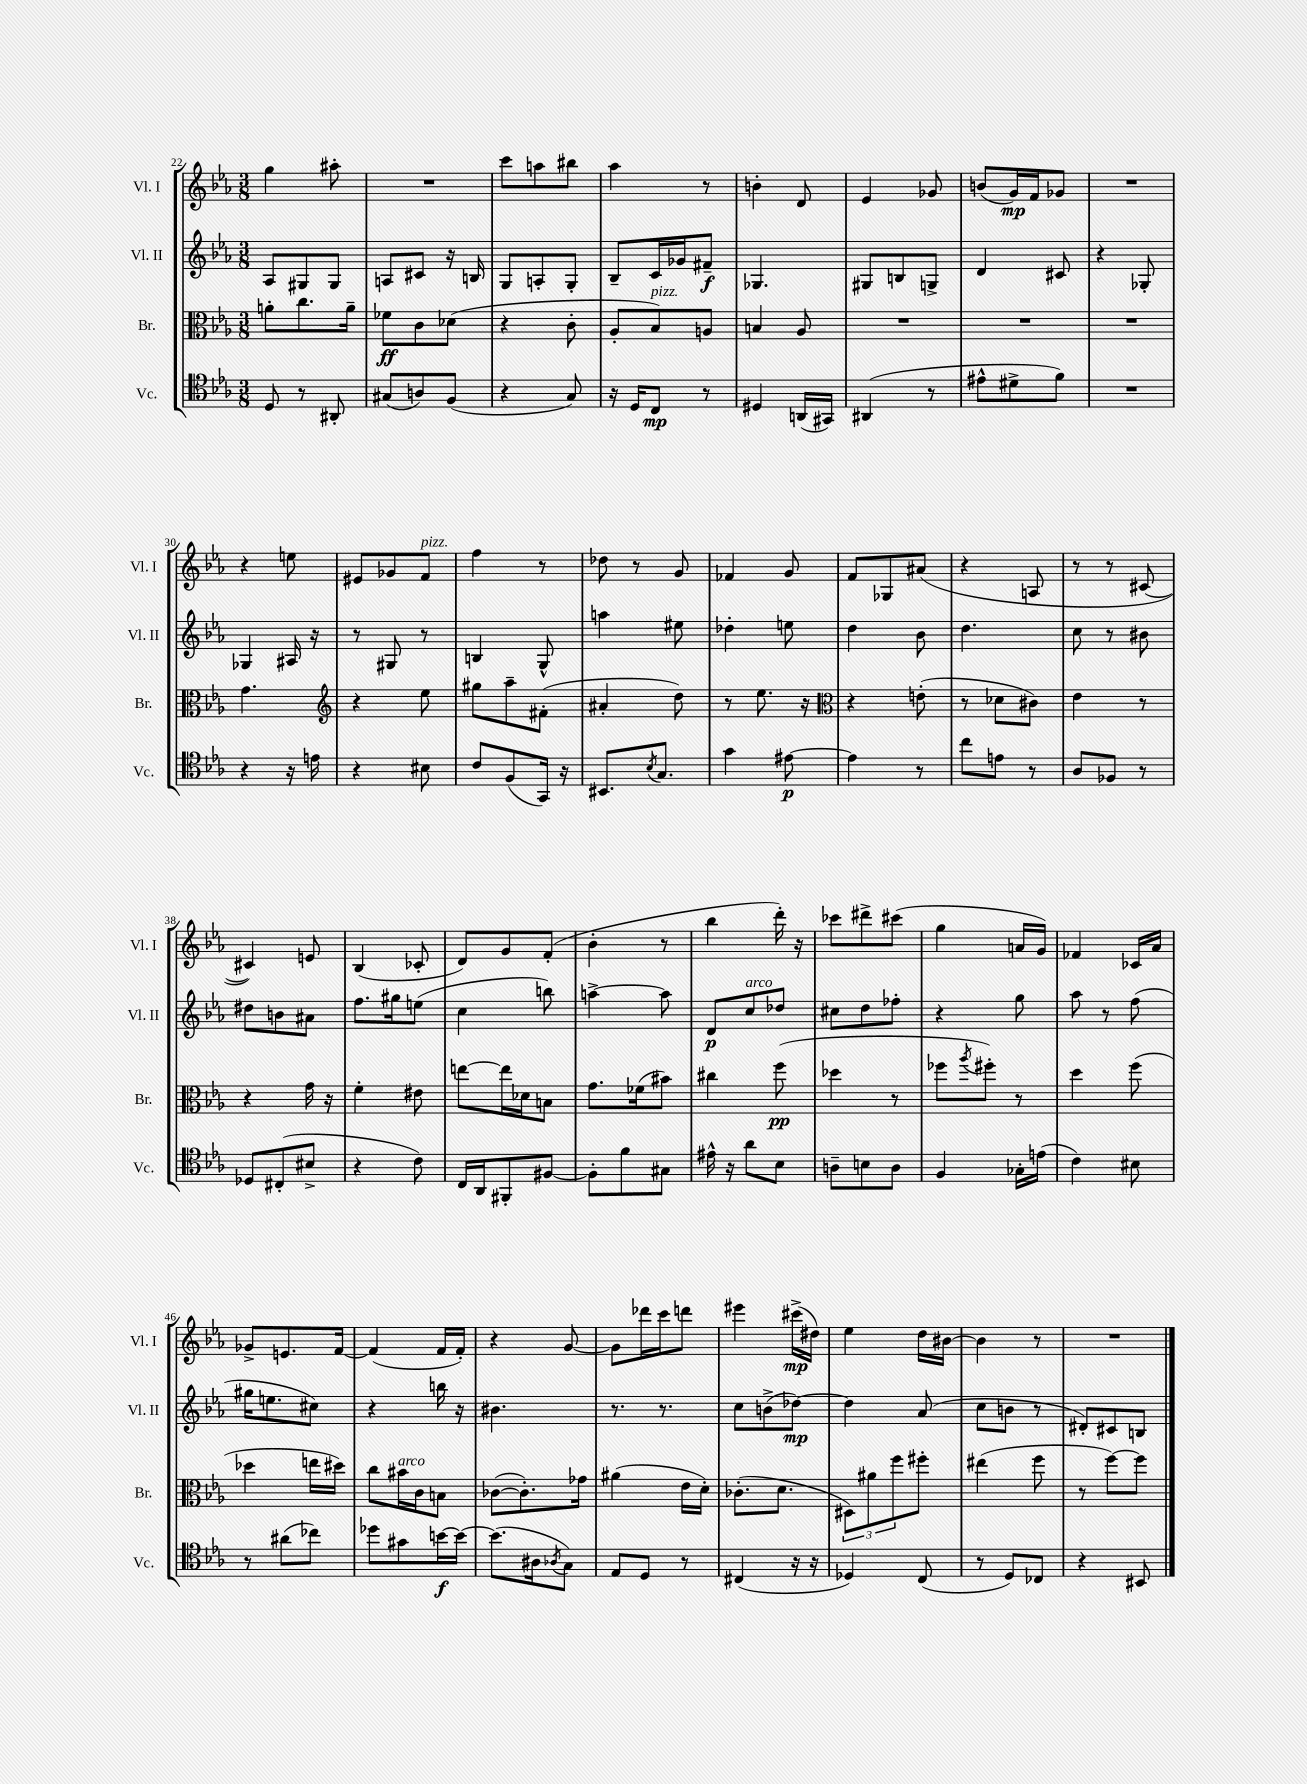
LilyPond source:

<<
\new StaffGroup <<
\new Staff = "s0" \with { instrumentName = "Vl. I" shortInstrumentName = "Vl. I" } {
    \clef treble \key ees \major \numericTimeSignature \time 3/8
    g''4 ais''8-. |
    R4. |
    c'''8 a''8 bis''8 |
    aes''4 r8 |
    b'4-. d'8 |
    ees'4 ges'8 |
    b'8( g'16\mp) f'16 ges'8 |
    R4. |
    r4 e''8 |
    eis'8 ges'8 f'8^\markup { \italic "pizz." } |
    f''4 r8 |
    des''8 r8 g'8 |
    fes'4 g'8 |
    f'8 ges8 ais'8( |
    r4 a8 |
    r8 r8 cis'8~ |
    cis'4) e'8 |
    bes4( ces'8-. |
    d'8) g'8 f'8-.( |
    bes'4-. r8 |
    bes''4 d'''16-.) r16 |
    ces'''8 dis'''8-> cis'''8( |
    g''4 a'16 g'16) |
    fes'4 ces'16 aes'16 |
    ges'8-> e'8. f'16~ |
    f'4( f'16 f'16-.) |
    r4 g'8~ |
    g'8 des'''16 c'''16 d'''8 |
    eis'''4 cis'''16->\mp( dis''16) |
    ees''4 d''16 bis'16~ |
    bis'4 r8 |
    R4. \bar "|." |
}
\new Staff = "s1" \with { instrumentName = "Vl. II" shortInstrumentName = "Vl. II" } {
    \clef treble \key ees \major \numericTimeSignature \time 3/8
    aes8 gis8 gis8 |
    a8 cis'8 r16 b16 |
    g8 a8-. g8-. |
    bes8-- c'16 ges'16 fis'8--\f |
    ges4. |
    gis8 b8 g8-> |
    d'4 cis'8 |
    r4 ges8-. |
    ges4 ais16 r16 |
    r8 gis8 r8 |
    b4 g8-^ |
    a''4 eis''8 |
    des''4-. e''8 |
    d''4 bes'8 |
    d''4. |
    c''8 r8 bis'8 |
    dis''8 b'8 ais'8 |
    f''8. gis''16 e''8( |
    c''4 b''8) |
    a''4~-> a''8 |
    d'8\p c''8^\markup { \italic "arco" } des''8 |
    cis''8 d''8 fes''8-. |
    r4 g''8 |
    aes''8 r8 f''8( |
    gis''16 e''8. cis''8) |
    r4 b''16 r16 |
    bis'4. |
    r8. r8. |
    c''8 b'8->( des''8~\mp) |
    des''4 aes'8( |
    c''8 b'8 r8 |
    dis'8-.) cis'8 b8 \bar "|." |
}
\new Staff = "s2" \with { instrumentName = "Br." shortInstrumentName = "Br." } {
    \clef alto \key ees \major \numericTimeSignature \time 3/8
    a'8-. c''8. a'16-- |
    fes'8\ff c'8 des'8( |
    r4 c'8-. |
    aes8-. bes8^\markup { \italic "pizz." }) a8 |
    b4 aes8 |
    R4. |
    R4. |
    R4. |
    g'4. |
    \clef treble r4 ees''8 |
    gis''8 aes''8-- fis'8-.( |
    ais'4-. d''8) |
    r8 ees''8. r16 |
    \clef alto r4 e'8-.( |
    r8 des'8 cis'8) |
    ees'4 r8 |
    r4 g'16 r16 |
    f'4-. eis'8 |
    e''8~ e''16 des'16 b8 |
    g'8. fes'16( bis'8) |
    cis''4 f''8\pp( |
    des''4 r8 |
    fes''8 \acciaccatura { aes''8 } fis''8-.) r8 |
    d''4 f''8( |
    des''4 e''16 dis''16) |
    c''8 bis'16^\markup { \italic "arco" } c'16 b8 |
    ces'8~( ces'8.-.) ges'16 |
    ais'4( ees'16 d'16-.) |
    ces'8.-.( d'8. |
    \tuplet 3/2 { dis8) ais'8 f''8 } fis''8-. |
    eis''4( f''8 |
    r8 f''8~) f''8 \bar "|." |
}
\new Staff = "s3" \with { instrumentName = "Vc." shortInstrumentName = "Vc." } {
    \clef tenor \key ees \major \numericTimeSignature \time 3/8
    d8 r8 ais,8-. |
    gis8( a8) f8( |
    r4 g8) |
    r16 d16 c8\mp r8 |
    dis4 a,16( gis,16) |
    ais,4( r8 |
    eis'8-^ dis'8-> f'8) |
    R4. |
    r4 r16 e'16 |
    r4 bis8 |
    c'8 f8( g,16) r16 |
    bis,8. \acciaccatura { bes8 } g8. |
    g'4 eis'8~\p |
    eis'4 r8 |
    c''8 e'8 r8 |
    aes8 fes8 r8 |
    des8 cis8-.( bis8-> |
    r4 c'8) |
    c16 aes,16 fis,8-. fis8~ |
    fis8-. f'8 gis8 |
    eis'16-^ r16 aes'8 bes8 |
    a8-- b8 a8 |
    f4 ges16-. e'16( |
    c'4) bis8 |
    r8 ais'8( ces''8) |
    des''8 gis'8 b'16~\f b'16~ |
    b'8.( ais16 \acciaccatura { aes8 } g8) |
    ees8 d8 r8 |
    cis4( r16 r16 |
    des4) c8( |
    r8 d8) ces8 |
    r4 bis,8 \bar "|." |
}
>>
>>
\layout { \context { \Score currentBarNumber = #22 } }
